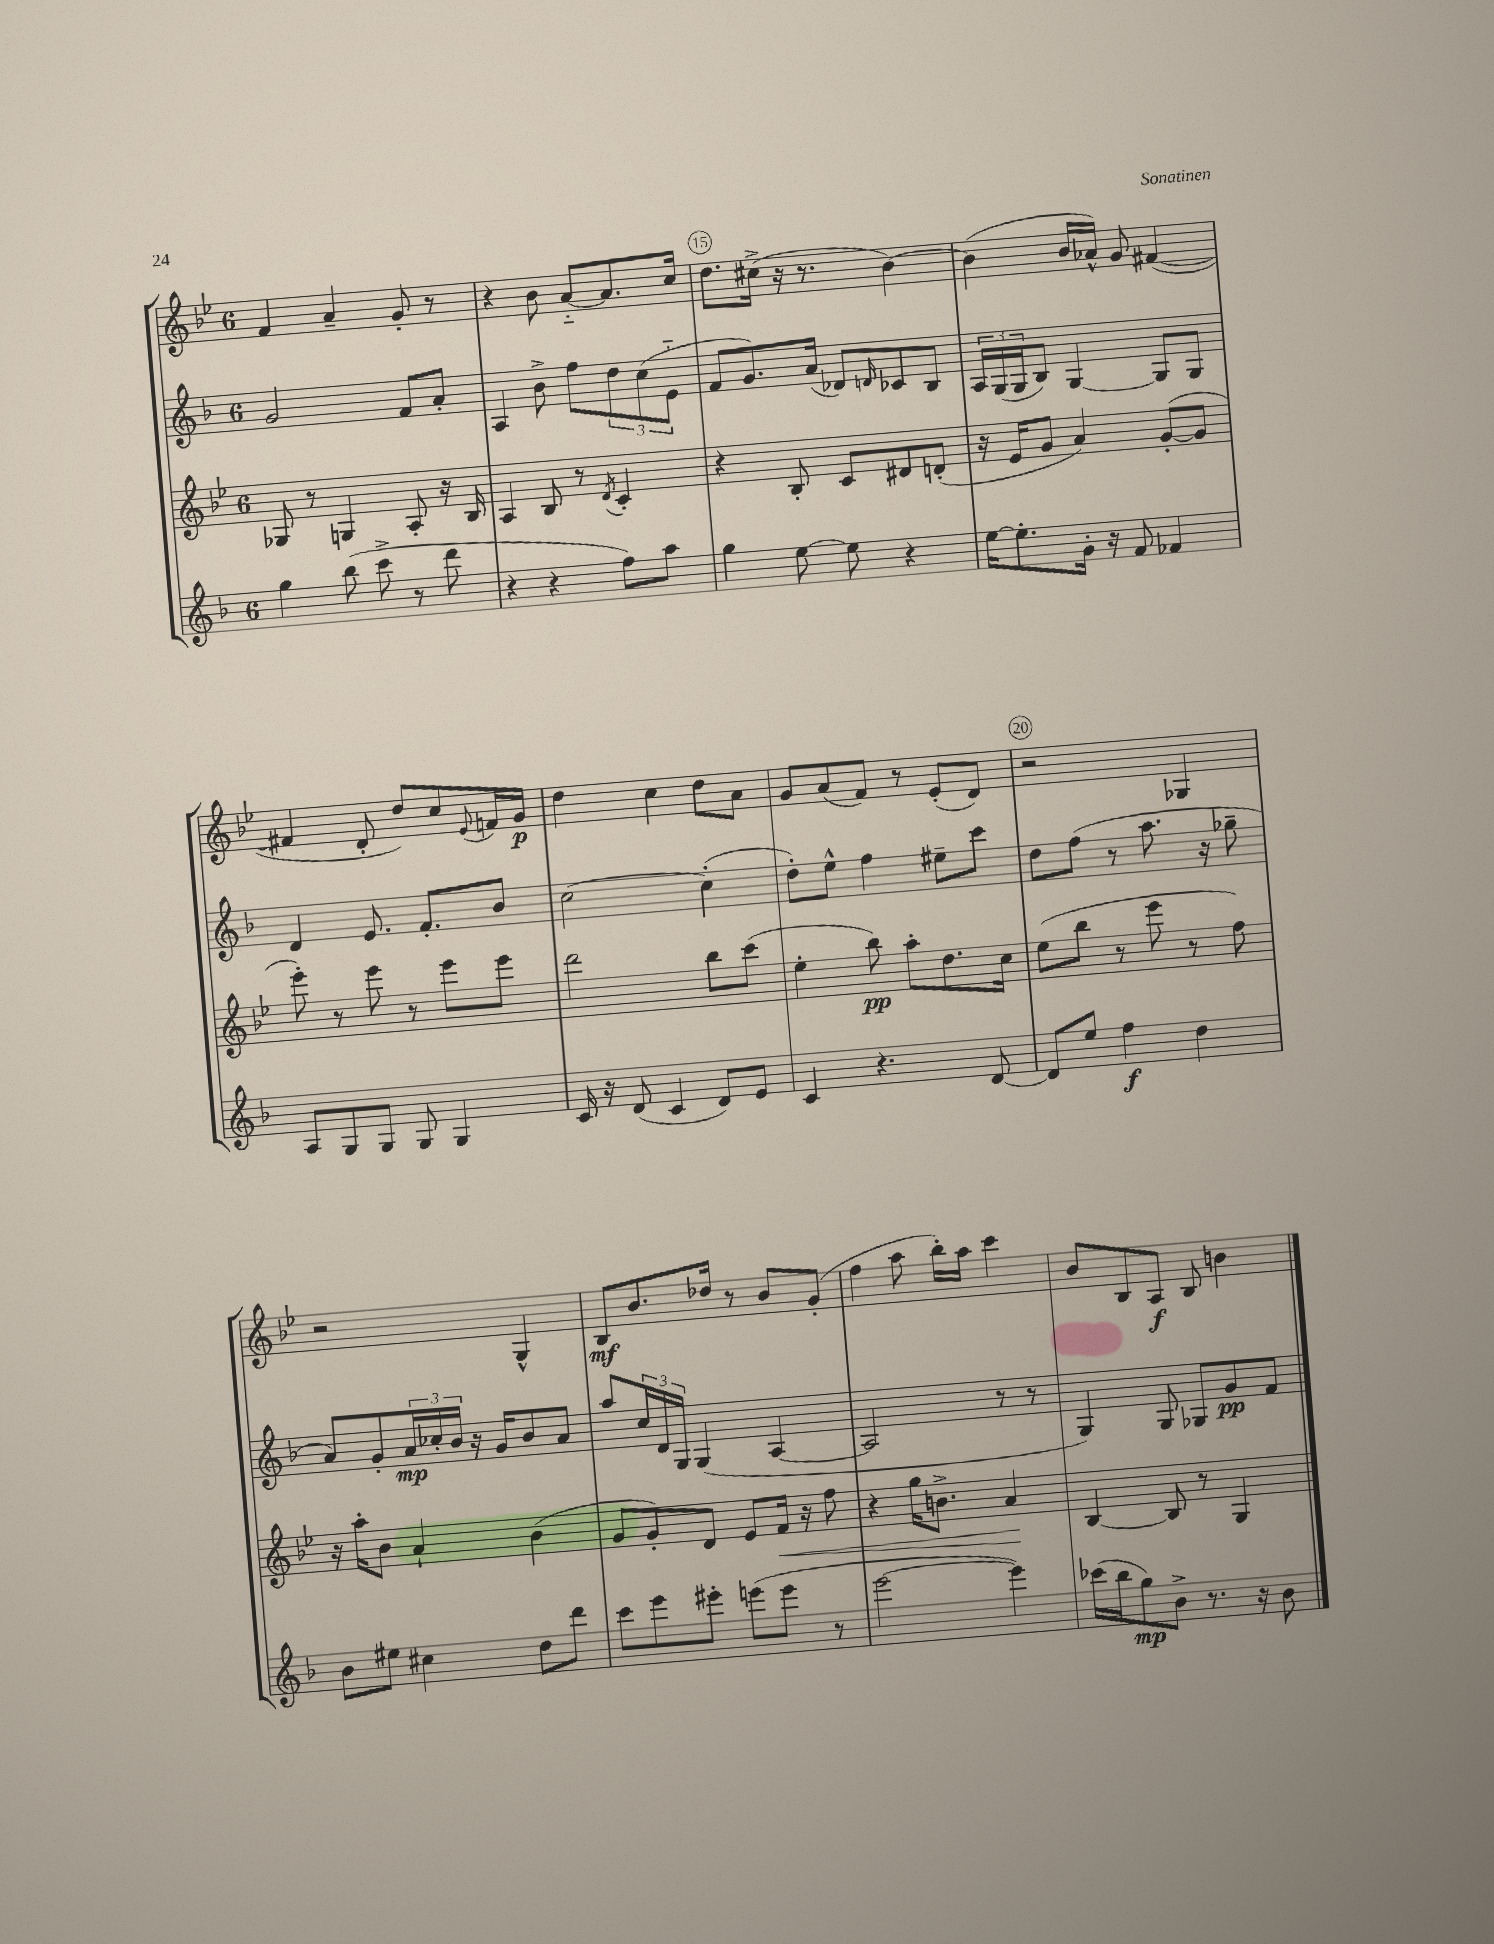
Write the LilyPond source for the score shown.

<<
\new StaffGroup <<
\new Staff = "s0" {
    \clef treble \key bes \major \once \override Staff.TimeSignature.style = #'single-digit \time 6/8
    f'4 a'4-- g'8-. r8 |
    r4 bes'8 a'8~-_ a'8. c''16 |
    d''8. cis''16->( r16 r8. bes'4~) |
    bes'4( bes'16 aes'16-^) g'8 fis'4~( |
    fis'4 d'8-. d''8) c''8 \appoggiatura { ees'8 } f'16 g'16\p |
    d''4 c''4 d''8 a'8 |
    g'8 a'8( f'8) r8 ees'8-.( d'8) |
    r2 ges4 |
    r2 g4-^ |
    bes8\mf bes'8. des''16 r8 bes'8 g'8-.( |
    f''4 a''8 bes''16-.) a''16 c'''4 |
    bes'8 bes8 a8\f bes8 b'4 \bar "|." |
}
\new Staff = "s1" {
    \clef treble \key f \major \once \override Staff.TimeSignature.style = #'single-digit \time 6/8
    g'2 f'8 a'8-. |
    a4 bes'8-> f''8 \tuplet 3/2 { d''8 c''8( e'8-_ } |
    f'8 g'8.) a'16( des'8) \grace { d'16 } ces'8 bes8 |
    \tuplet 3/2 { a16 g16( g16 } bes8) g4~ g8 g8 |
    d'4 e'8. f'8.-. bes'8 |
    c''2~ c''4-.( |
    d''8-.) e''8-^ f''4 eis''8-- c'''8 |
    d''8 f''8( r8 a''8. r16 ges''8-- |
    a'8) g'8-. \tuplet 3/2 { a'16\mp ces''16-. bes'16 } r16 g'16 bes'8 a'8 |
    a''8 \tuplet 3/2 { c''16 d'16 g16 } g4( a4~ |
    a2 r8 r8 |
    g4) g8 ges8 g'8\pp f'8 \bar "|." |
}
\new Staff = "s2" {
    \clef treble \key bes \major \once \override Staff.TimeSignature.style = #'single-digit \time 6/8
    ges8 r8 g4 a8-. r16 bes16 |
    a4 bes8 r8 \acciaccatura { d'8 } c'4-. |
    r4 bes8-. c'8 dis'8 d'8-.( |
    r16 ees'16 g'8 a'4) g'8~-.( g'8 |
    ees'''8-.) r8 ees'''8 r8 ees'''8 ees'''8 |
    d'''2 bes''8 c'''8( |
    ees''4-. bes''8\pp) a''8-. d''8. c''16 |
    ees''8( bes''8 r8 ees'''8 r8 f''8) |
    r16 a''16-. bes'8 a'4-! bes'4( |
    g'8 g'8-.) d'8 ees'8 f'16\< r16 f''8 |
    r4 g''16 b'8.-> a'4\! |
    bes4~ bes8 r8 g4 \bar "|." |
}
\new Staff = "s3" {
    \clef treble \key f \major \once \override Staff.TimeSignature.style = #'single-digit \time 6/8
    g''4 bes''8( c'''8-> r8 d'''8 |
    r4 r4 f''8) a''8 |
    g''4 e''8~ e''8 r4 |
    e''16~ e''8.-. g'16-. r16 f'8 fes'4 |
    a8 g8 g8 g8 g4 |
    c'16 r16 d'8( c'4 d'8) e'8 |
    c'4 r4. d'8~ |
    d'8 e''8 f''4\f d''4 |
    bes'8 eis''8 cis''4 d''8 d'''8 |
    c'''8 e'''8 eis'''8-. e'''8( e'''8 r8 |
    e'''2~ e'''4) |
    ces'''16( bes''16 g''8\mp) bes'8-> r8. r16 bes'8 \bar "|." |
}
>>
>>
\layout { \context { \Score currentBarNumber = #13 \override BarNumber.break-visibility = ##(#f #t #t) barNumberVisibility = #(every-nth-bar-number-visible 5) \override BarNumber.stencil = #(make-stencil-circler 0.1 0.3 ly:text-interface::print) } }
